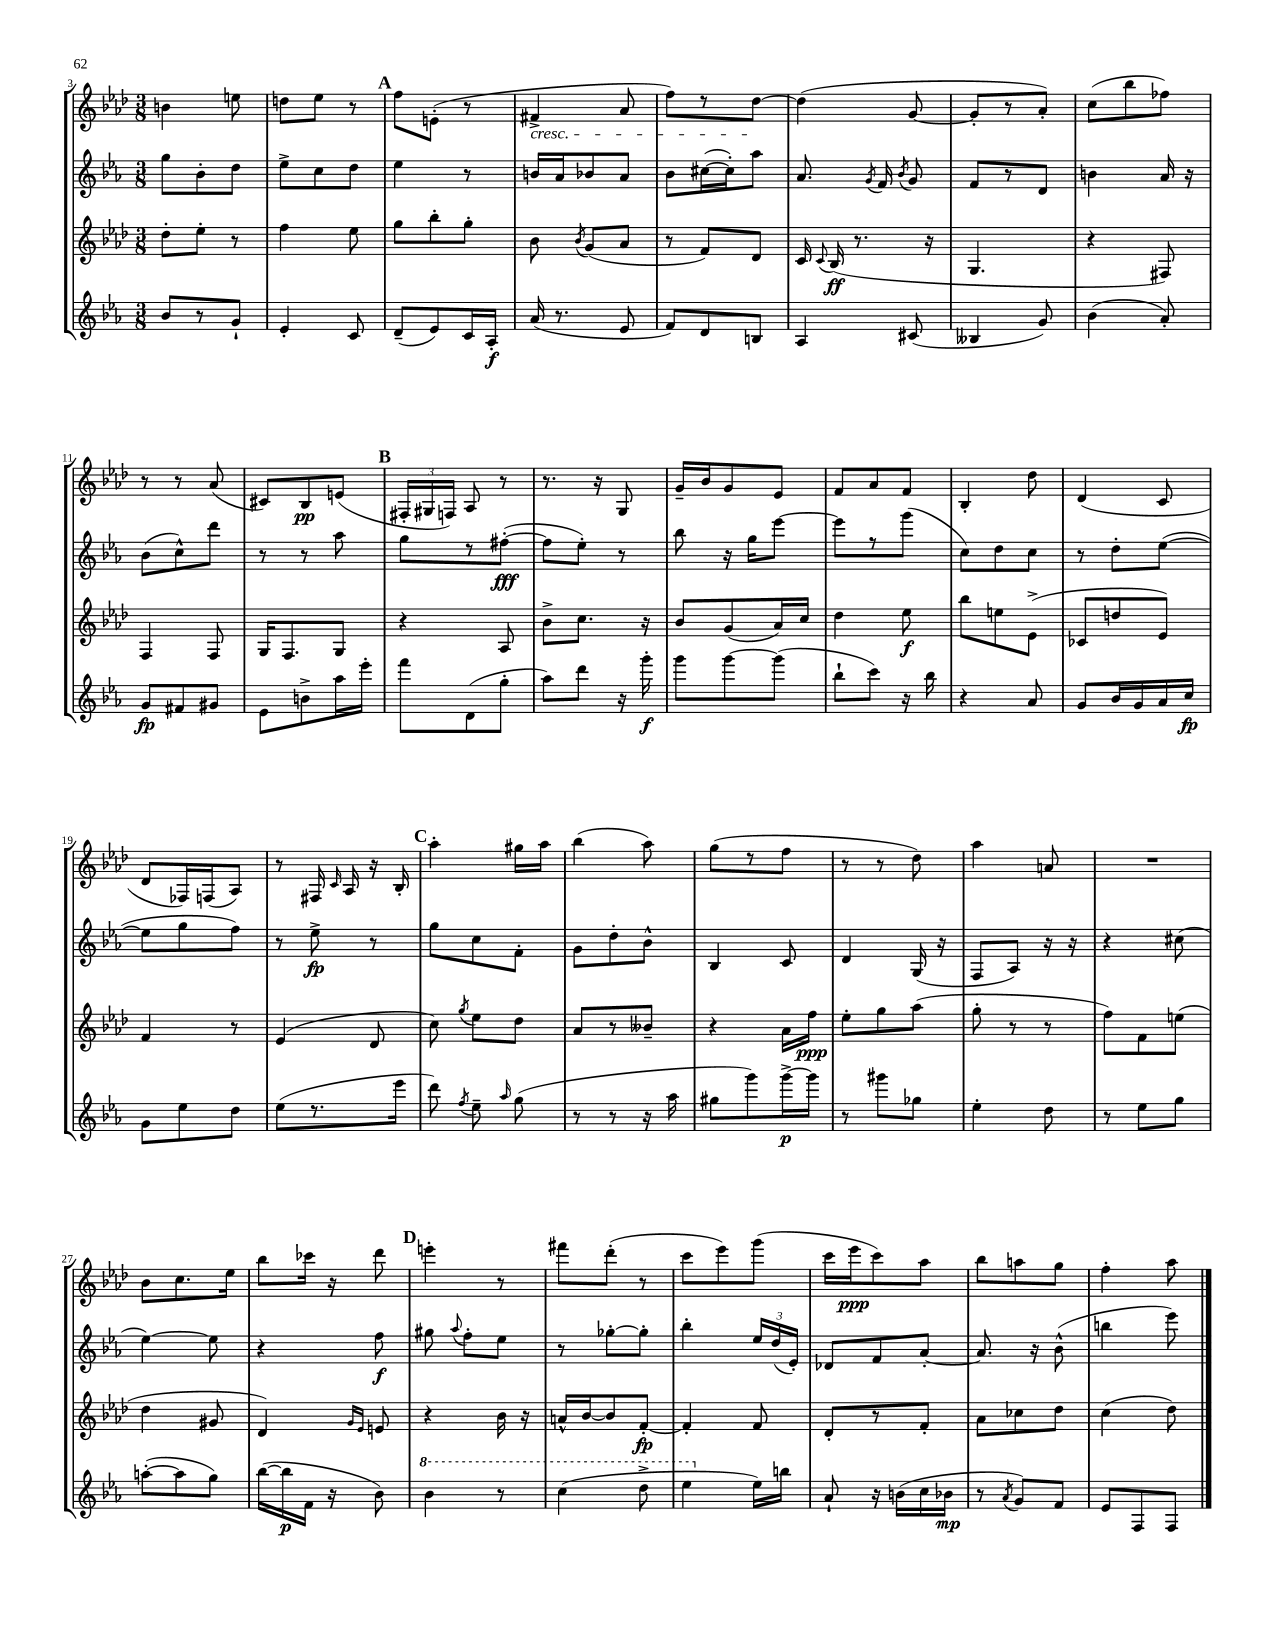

**kern	**kern	**kern	**kern
*staff4	*staff3	*staff2	*staff1
*clefG2	*clefG2	*clefG2	*clefG2
*k[b-e-a-]	*k[b-e-a-d-]	*k[b-e-a-]	*k[b-e-a-d-]
*M3/8	*M3/8	*M3/8	*M3/8
8b-/L	8dd-'\L	8gg\L	4b\
8r	8ee-'\J	8b-'\	.
8g`/J	8r	8dd\J	8ee\
=	=	=	=
4e-'/	4ff\	8ee-^\L	8dd\L
.	.	8cc\	8ee-\J
8c/	8ee-\	8dd\J	8r
=	=	=	=
(8d~/L	8gg\L	4ee-\	8ff\L
8e-/)	8bb-'\	.	(8e'\J
16c/L	8gg'\J	8r	8r
16A-'/JJ	.	.	.
=	=	=	=
(16a-/	8b-\	16b/LL	4f#^/
8.r	.	16a-/J	.
.	8qb-/	.	.
.	(8g/L	8b-/	.
8e-/	8a-/J	8a-/J	8a-/
=	=	=	=
8f/L)	8r	8b-\L	8ff\L)
8d/	8f/L)	([16cc#\L	8r
.	.	16cc#'\]J)	.
8B/J	8d-/J	8aa-\J	[8dd-\J
=	=	=	=
4A-/	16c/	8.a-/	(4dd-\]
.	8qqc/	.	.
.	(16B-/	.	.
.	8.r	.	.
.	.	8qg/	.
.	.	16f/	.
.	.	8qb-/	.
(8c#/	.	8g/	[8g/
.	16r	.	.
=	=	=	=
4B--/	4.G/	8f/L	8g'/]L
.	.	8r	8r
8g/)	.	8d/J	8a-'/J)
=	=	=	=
(4b-\	4r	4b\	(8cc\L
.	.	.	8bb-\
8a-'/)	8F#/)	16a-/	8ff-\J)
.	.	16r	.
=	=	=	=
8g/L	4F/	(8b-\L	8r
8f#/	.	8cc^^\)	8r
8g#/J	8F/	8ddd\J	(8a-/
=	=	=	=
8e-\L	16G/LK	8r	8c#/L)
.	8.F/	.	.
8b^\	.	8r	8B-/
16aa-\L	8G/J	8aa-\	(8e/J
16eee-'\JJ	.	.	.
=	=	=	=
8fff\L	4r	8gg\L	24F#'/LL
.	.	.	24G#/
.	.	.	24F/JJ)
(8d\	.	8r	8A-/
8gg'\J	8A-/	([8ff#'\J	8r
=	=	=	=
8aa-\L)	8b-^\L	8ff#\]L	8.r
8ddd\J	8.cc\J	8ee-'\J)	.
.	.	.	16r
16r	.	8r	8G/
16ggg'\	16r	.	.
=	=	=	=
8ggg\L	8b-/L	8bb-\	16g~/LL
.	.	.	16b-/J
[8ggg\	(8g/	16r	8g/
.	.	16gg\LK	.
(8ggg\]J	16a-/L)	[8eee-\J	8e-/J
.	16cc/JJ	.	.
=	=	=	=
8bb-`\L	4dd-\	8eee-\]L	8f/L
8ccc\J)	.	8r	8a-/
16r	8ee-\	(8ggg\J	8f/J
16bb-\	.	.	.
=	=	=	=
4r	8bb-\L	8cc\L)	4B-'/
.	8ee\	8dd\	.
8a-/	(8e-^\J	8cc\J	8dd-\
=	=	=	=
8g/L	8c-/L	8r	(4d-/
16b-/L	8dd/	8dd'\L	.
16g/	.	.	.
16a-/	8e-/J)	([8ee-\J	8c/
16cc/JJ	.	.	.
=	=	=	=
8g\L	4f/	8ee-\]L	8d-/L
8ee-\	.	8gg\	16F-/L)
.	.	.	(16F/J
8dd\J	8r	8ff\J)	8A-/J)
=	=	=	=
(8ee-\L	(4e-/	8r	8r
8.r	.	8ee-^\	16F#/
.	.	.	16qqc/
.	.	.	16A-/
.	8d-/	8r	16r
16eee-\Jk	.	.	16B-'/
=	=	=	=
8ddd\)	8cc\)	8gg\L	4aa-'\
8qff/	8qgg/	.	.
8ee-~\	8ee-\L	8cc\	.
16qqaa-/	.	.	.
(8gg\	8dd-\J	8f'\J	16gg#\LL
.	.	.	16aa-\JJ
=	=	=	=
8r	8a-/L	8g\L	(4bb-\
8r	8r	8dd'\	.
16r	8b--~/J	8b-^^\J	8aa-\)
16aa-\	.	.	.
=	=	=	=
8gg#\L	4r	4B-/	(8gg\L
8ggg\)	.	.	8r
[16ggg^\L	16a-\LL	8c/	8ff\J
16ggg\]JJ	16ff\JJ	.	.
=	=	=	=
8r	8ee-'\L	4d/	8r
8ggg#\L	8gg\	.	8r
8gg-\J	(8aa-\J	(16G/	8dd-\)
.	.	16r	.
=	=	=	=
4ee-'\	8gg'\	8F/L	4aa-\
.	8r	8A-/J)	.
8dd\	8r	16r	8a/
.	.	16r	.
=	=	=	=
8r	8ff\L)	4r	4.r
8ee-\L	8f\	.	.
8gg\J	(8ee\J	(8cc#\	.
=	=	=	=
([8aa'\L	4dd-\	[4ee-\)	8b-\L
8aa\]	.	.	8.cc\
8gg\J)	8g#/	8ee-\]	.
.	.	.	16ee-\Jk
=	=	=	=
([16bb-\LL	4d-/)	4r	8bb-\L
16bb-\]	.	.	.
16f\JJ	.	.	16ccc-\Jk
16r	.	.	16r
.	16qqg/LL	.	.
.	16qqe-/JJ	.	.
8b-\)	8e/	8ff\	8ddd-\
=	=	=	=
4bb-\	4r	8gg#\	4eee'\
.	.	8qqaa-/	.
.	.	8ff'\L	.
8r	16b-\	8ee-\J	8r
.	16r	.	.
=	=	=	=
(4ccc\	16a^^/LL	8r	8fff#\L
.	[16b-/J	.	.
.	8b-/]	[8gg-'\L	(8ddd-'\J
8ddd^\	[8f'/J	8gg-'\]J	8r
=	=	=	=
4eee-\	4f'/]	4bb-'\	8ccc\L
.	.	.	8eee-\)
16ee-\LL)	8f/	24ee-/LL	(8ggg\J
.	.	(24dd/	.
16bb\JJ	.	.	.
.	.	24e-'/JJ)	.
=	=	=	=
8a-`/	8d-'/L	8d-/L	16ccc\LL
.	.	.	16eee-\J
16r	8r	8f/	8ccc\)
(16b\LL	.	.	.
16cc\	8f'/J	[8a-'/J	8aa-\J
16b-\JJ	.	.	.
=	=	=	=
8r	8a-\L	8.a-/]	8bb-\L
8qa-/	.	.	.
8g/L)	8cc-\	.	8aa\
.	.	16r	.
8f/J	8dd-\J	(8b-^^\	8gg\J
=	=	=	=
8e-/L	(4cc\	4bb\	4ff'\
8F/	.	.	.
8F/J	8dd-\)	8eee-\)	8aa-\
==	==	==	==
*-	*-	*-	*-
